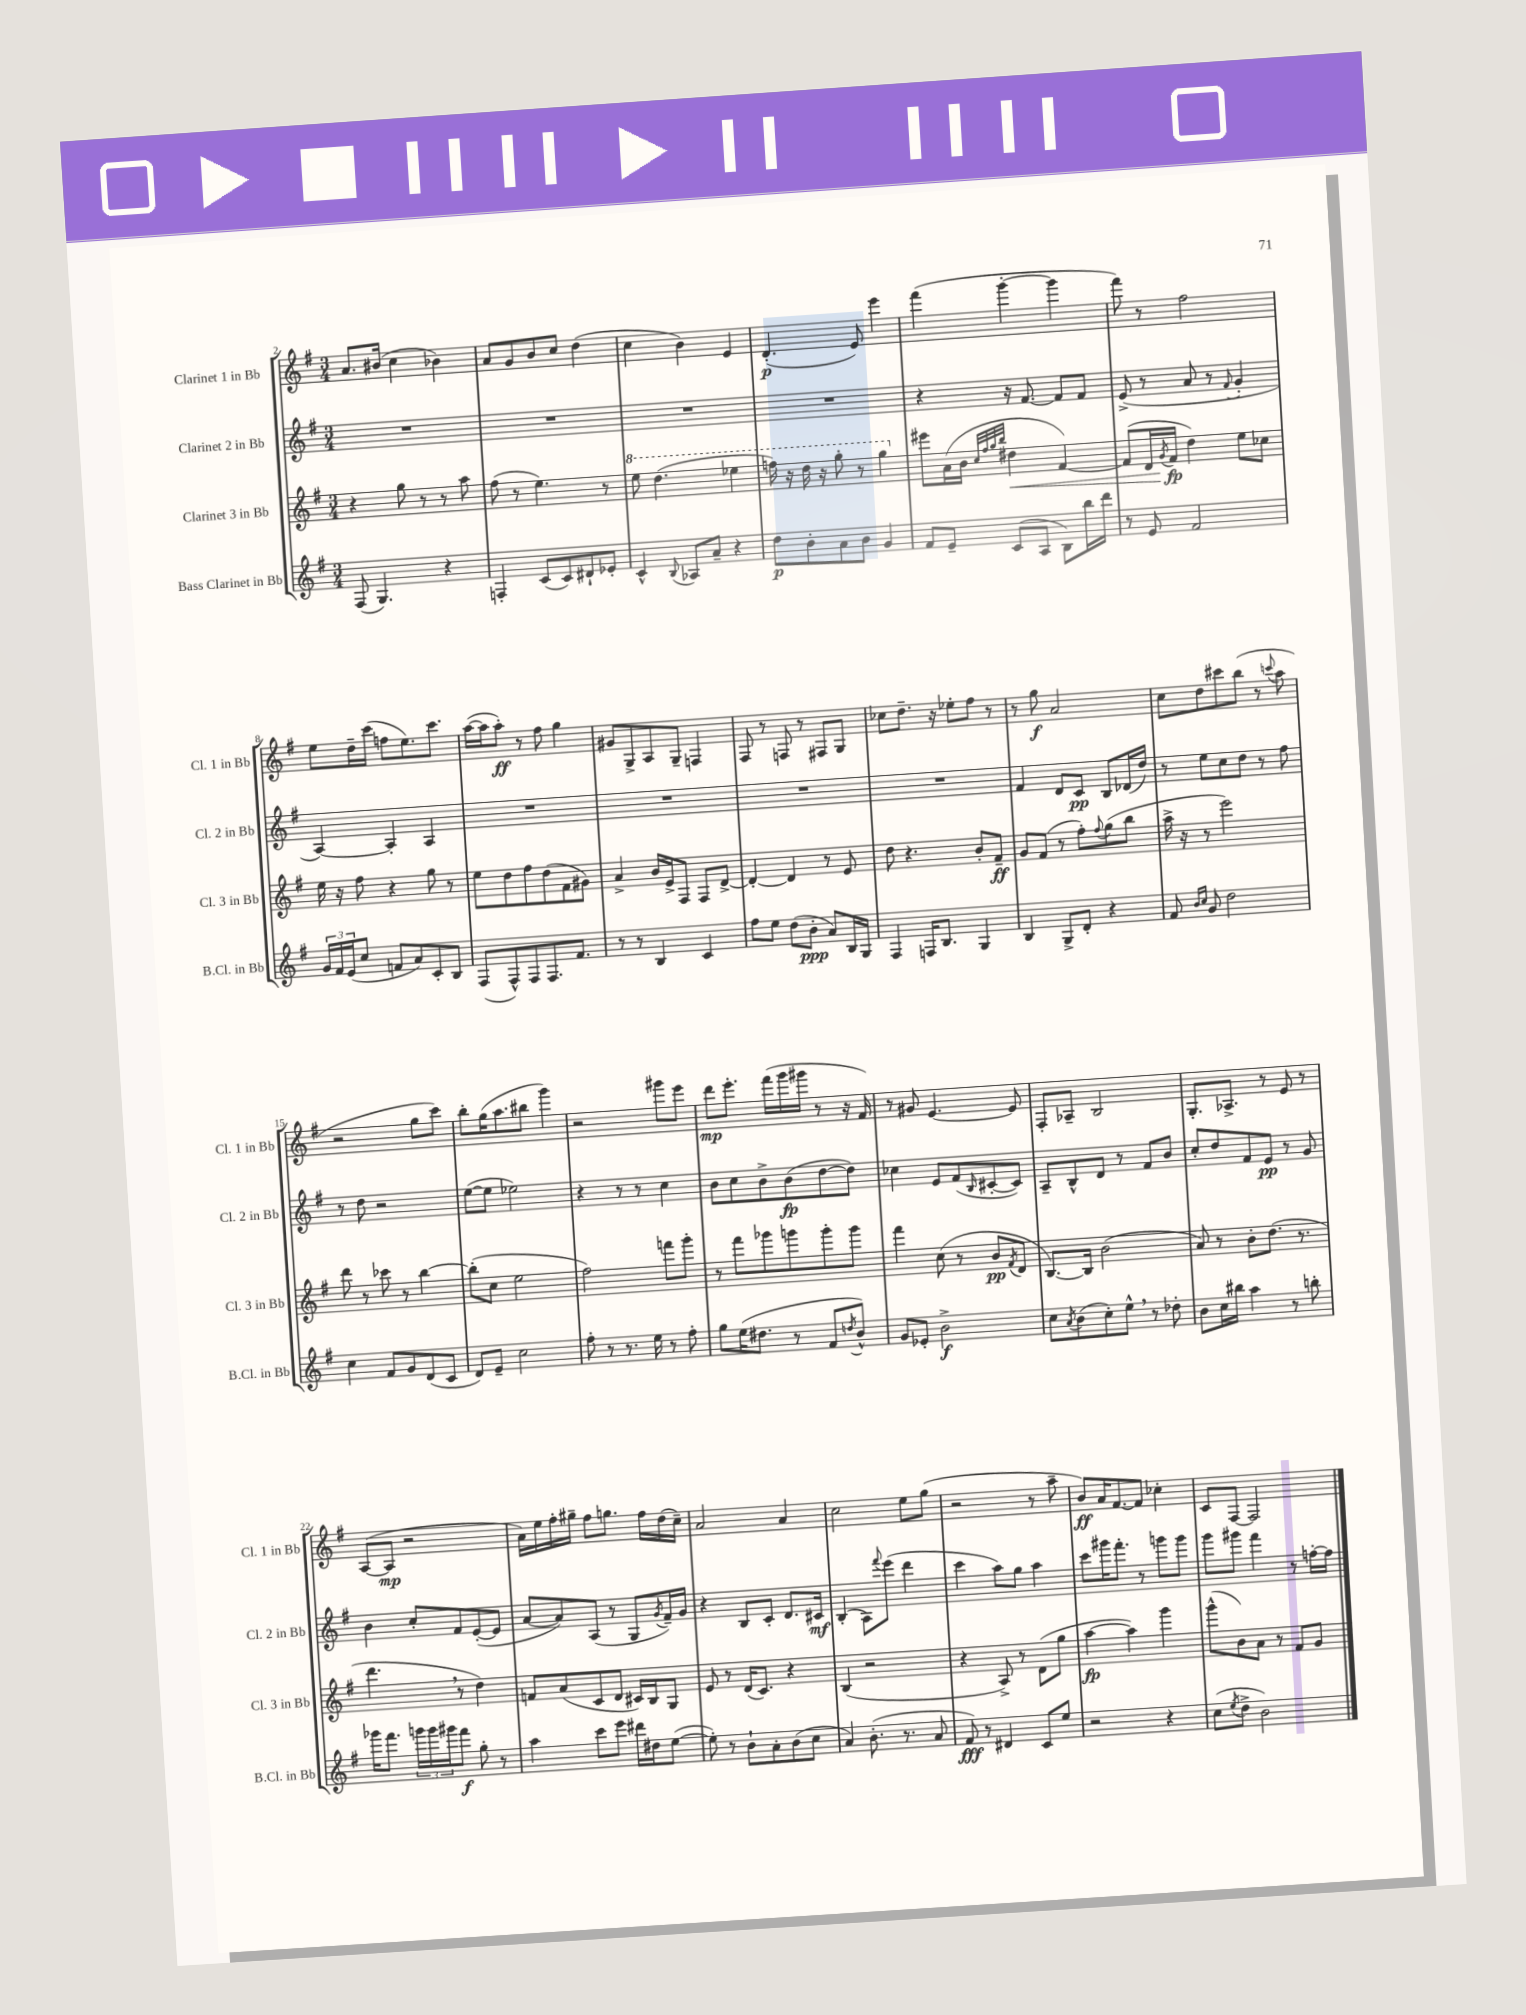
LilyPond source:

<<
\new StaffGroup <<
\new Staff = "s0" \with { instrumentName = "Clarinet 1 in Bb" shortInstrumentName = "Cl. 1 in Bb" } {
    \clef treble \key g \major \numericTimeSignature \time 3/4
    a'8. bis'16( c''4 bes'4) |
    a'8 g'8 b'8 c''8 d''4( |
    c''4 b'4) e'4 |
    d'4.-.\p( e'8) e'''4 |
    fis'''4( g'''4~-. g'''4 |
    fis'''8) r8 fis''2 |
    e''8 d''16-- c'''16( f''8 e''8.) c'''8. |
    a''16~( a''16 a''8-.\ff) r8 fis''8 g''4 |
    gis'8 g8-> a8 g8-- f4 |
    fis8 r8 f8 r8 fis8 g8 |
    ces''8 d''8.-- r16 ees''8-. fis''8 r8 |
    r8 g''8\f a'2 |
    c''8 d''8 cis'''8 b''8( r8 \appoggiatura { c'''8 } a''8 |
    r2 g''8 c'''8) |
    b''8-. g''16( a''8. bis''8 g'''4) |
    r2 gis'''8 e'''8 |
    d'''8\mp e'''8.-. fis'''16( g'''16 gis'''16 r8 r16 fis'16) |
    r8 gis'8 e'4.~ e'8 |
    fis8-. aes8-- b2 |
    g8.-. aes8.-> r8 e'8 r8 |
    a8~( a8\mp r2 |
    a'16) e''16 fis''16-. gis''16-- fis''8 g''8. fis''16 d''16( c''16--) |
    a'2 a'4 |
    c''2 e''8 g''8( |
    r2 r8 a''8-- |
    b'8\ff) a'16 fis'8.~ fis'8 ces''4-. |
    c'8 fis8~ fis2 \bar "|." |
}
\new Staff = "s1" \with { instrumentName = "Clarinet 2 in Bb" shortInstrumentName = "Cl. 2 in Bb" } {
    \clef treble \key g \major \numericTimeSignature \time 3/4
    R2. |
    R2. |
    R2. |
    R2. |
    r4 r16 fis'8.~ fis'8 fis'8 |
    e'8->( r8 a'8 r8 \appoggiatura { fis'8 } g'4-. |
    a4~) a4-. a4 |
    R2. |
    R2. |
    R2. |
    R2. |
    fis'4 d'8 c'8\pp b8 des'16( d''16) |
    r8 e''8 c''8 d''8 r8 fis''8 |
    r8 d''8 r2 |
    e''8~( e''8 ees''2) |
    r4 r8 r8 c''4 |
    b'8 c''8 b'8-> b'8\fp( d''8~ d''8) |
    ces''4 e'8 fis'8( \grace { b16 } cis'8~-. cis'8) |
    a8-- b8-^ d'8 r8 fis'8 b'8 |
    c''8-. d''8 fis'8 e'8\pp r8 g'8 |
    b'4 c''8-. fis'8 e'8~-.( e'8 |
    a'8~ a'8) a8( r8 g8 \acciaccatura { g'8 } fis'16--) g'16 |
    r4 b8 c'8-. d'8. cis'16\mf |
    b4-.( a8) \appoggiatura { fis'''8 } e'''8( d'''4 |
    c'''4 a''8) g''8 a''4 |
    c'''8 gis'''16 fis'''8.-. r8 g'''8 g'''8 |
    g'''8 gis'''8 fis'''4 r8 f''16~-. f''16 \bar "|." |
}
\new Staff = "s2" \with { instrumentName = "Clarinet 3 in Bb" shortInstrumentName = "Cl. 3 in Bb" } {
    \clef treble \key g \major \numericTimeSignature \time 3/4
    r4 g''8 r8 r8 a''8 |
    fis''8( r8 e''4.) r8 |
    \ottava #1 e'''8 d'''4.( ees'''4 |
    f'''16) r16 d'''16 r16 g'''8-. r8 g'''4 \ottava #0 |
    eis'''8 a'16( b'16 \grace { c''32 fis''32 g''32 b''32 } dis''4\< fis'4~) |
    fis'8( d'16 \acciaccatura { g'8 } fis'16\fp\! d''4) e''8 ces''8 |
    e''16 r16 fis''8 r4 g''8 r8 |
    e''8 d''8 fis''8 d''8( fis'8 gis'8) |
    a'4-> b'16 e'16-> fis8 fis8 d'8~-> |
    d'4~-. d'4 r8 e'8 |
    d''8 r4. b'8-. fis'8--\ff |
    g'8 fis'8( r8 fis''8-.) \appoggiatura { fis''8 } g''8( b''8 |
    a''16-> r16 r8 e'''2) |
    d'''8 r8 ces'''8 r8 b''4~ |
    b''8-.( c''8 e''2 |
    fis''2) f'''8 g'''8-. |
    r8 fis'''8 ges'''8 g'''8 g'''8-. g'''8 |
    fis'''4 c''8( r8 b'8\pp \acciaccatura { fis'8 } d'8 |
    b8.~) b16 b'2( |
    a'8) r8 b'8-. d''8.( r8. |
    d'''4. \breathe r8 d''4) |
    f'8 a'8( c'8 d'8 cis'16) b16 g8 |
    e'8 r8 d'16( c'8.) r4 |
    b4( r2 |
    r4 a8->) r8 d'8( g''8 |
    a''4~\fp a''4) g'''4 |
    g'''8-^( b'8) a'8 r8 fis'8 g'8 \bar "|." |
}
\new Staff = "s3" \with { instrumentName = "Bass Clarinet in Bb" shortInstrumentName = "B.Cl. in Bb" } {
    \clef treble \key g \major \numericTimeSignature \time 3/4
    fis8( g4.) r4 |
    f4-. c'8( c'8) dis'8-! ees'8-. |
    c'4-^ \appoggiatura { b8 } aes8 a'8-- r4 |
    d''8\p b'8-. a'8 b'8 g'4 |
    fis'8 e'8-- c'8( a8 b8) b''16 d'''16 |
    r8 e'8 fis'2 |
    \tuplet 3/2 { g'16 fis'16 e'16( } c''8 f'8 a'8) c'8-. b8 |
    fis8( fis8-^) fis8 fis8. fis'8. |
    r8 r8 b4 c'4 |
    fis''8 e''8 d''8( b'8-.\ppp a'8) b16 g16 |
    fis4 f16 b8. g4 |
    b4 g8-> d'8-. r4 |
    fis'8 \grace { b'16 c''16 } g'8 d''2 |
    c''4 fis'8 g'8 d'8( c'8 |
    d'8) e'8-- c''2 |
    fis''8-. r8 r8. e''16 r8 fis''8-. |
    g''8 e''16( dis''8. r8 fis'8 \acciaccatura { d''8 } b'8-^) |
    g'8 ees'8-. b'2->\f |
    c''8 \acciaccatura { a'8 } b'8( c''8-.) e''8-^ \breathe r8 des''8-. |
    b'8 c''16 bis''16 a''4 r8 b''8-. |
    ges'''16 fis'''8. \tuplet 3/2 { g'''16 g'''16 gis'''16 } fis'''8\f g''8-. r8 |
    a''4 c'''8 e'''8 dis'''16 dis''16 e''8~( |
    e''8-.) r8 b'8-! a'8-. b'8( c''8 |
    a'4) b'8.-.( r8. a'8 |
    fis'8\fff) r8 dis'4 c'8 e''8 |
    r2 r4 |
    c''8( \acciaccatura { e''8 } d''8-> b'2) \bar "|." |
}
>>
>>
\layout { \context { \Score currentBarNumber = #2 } }
